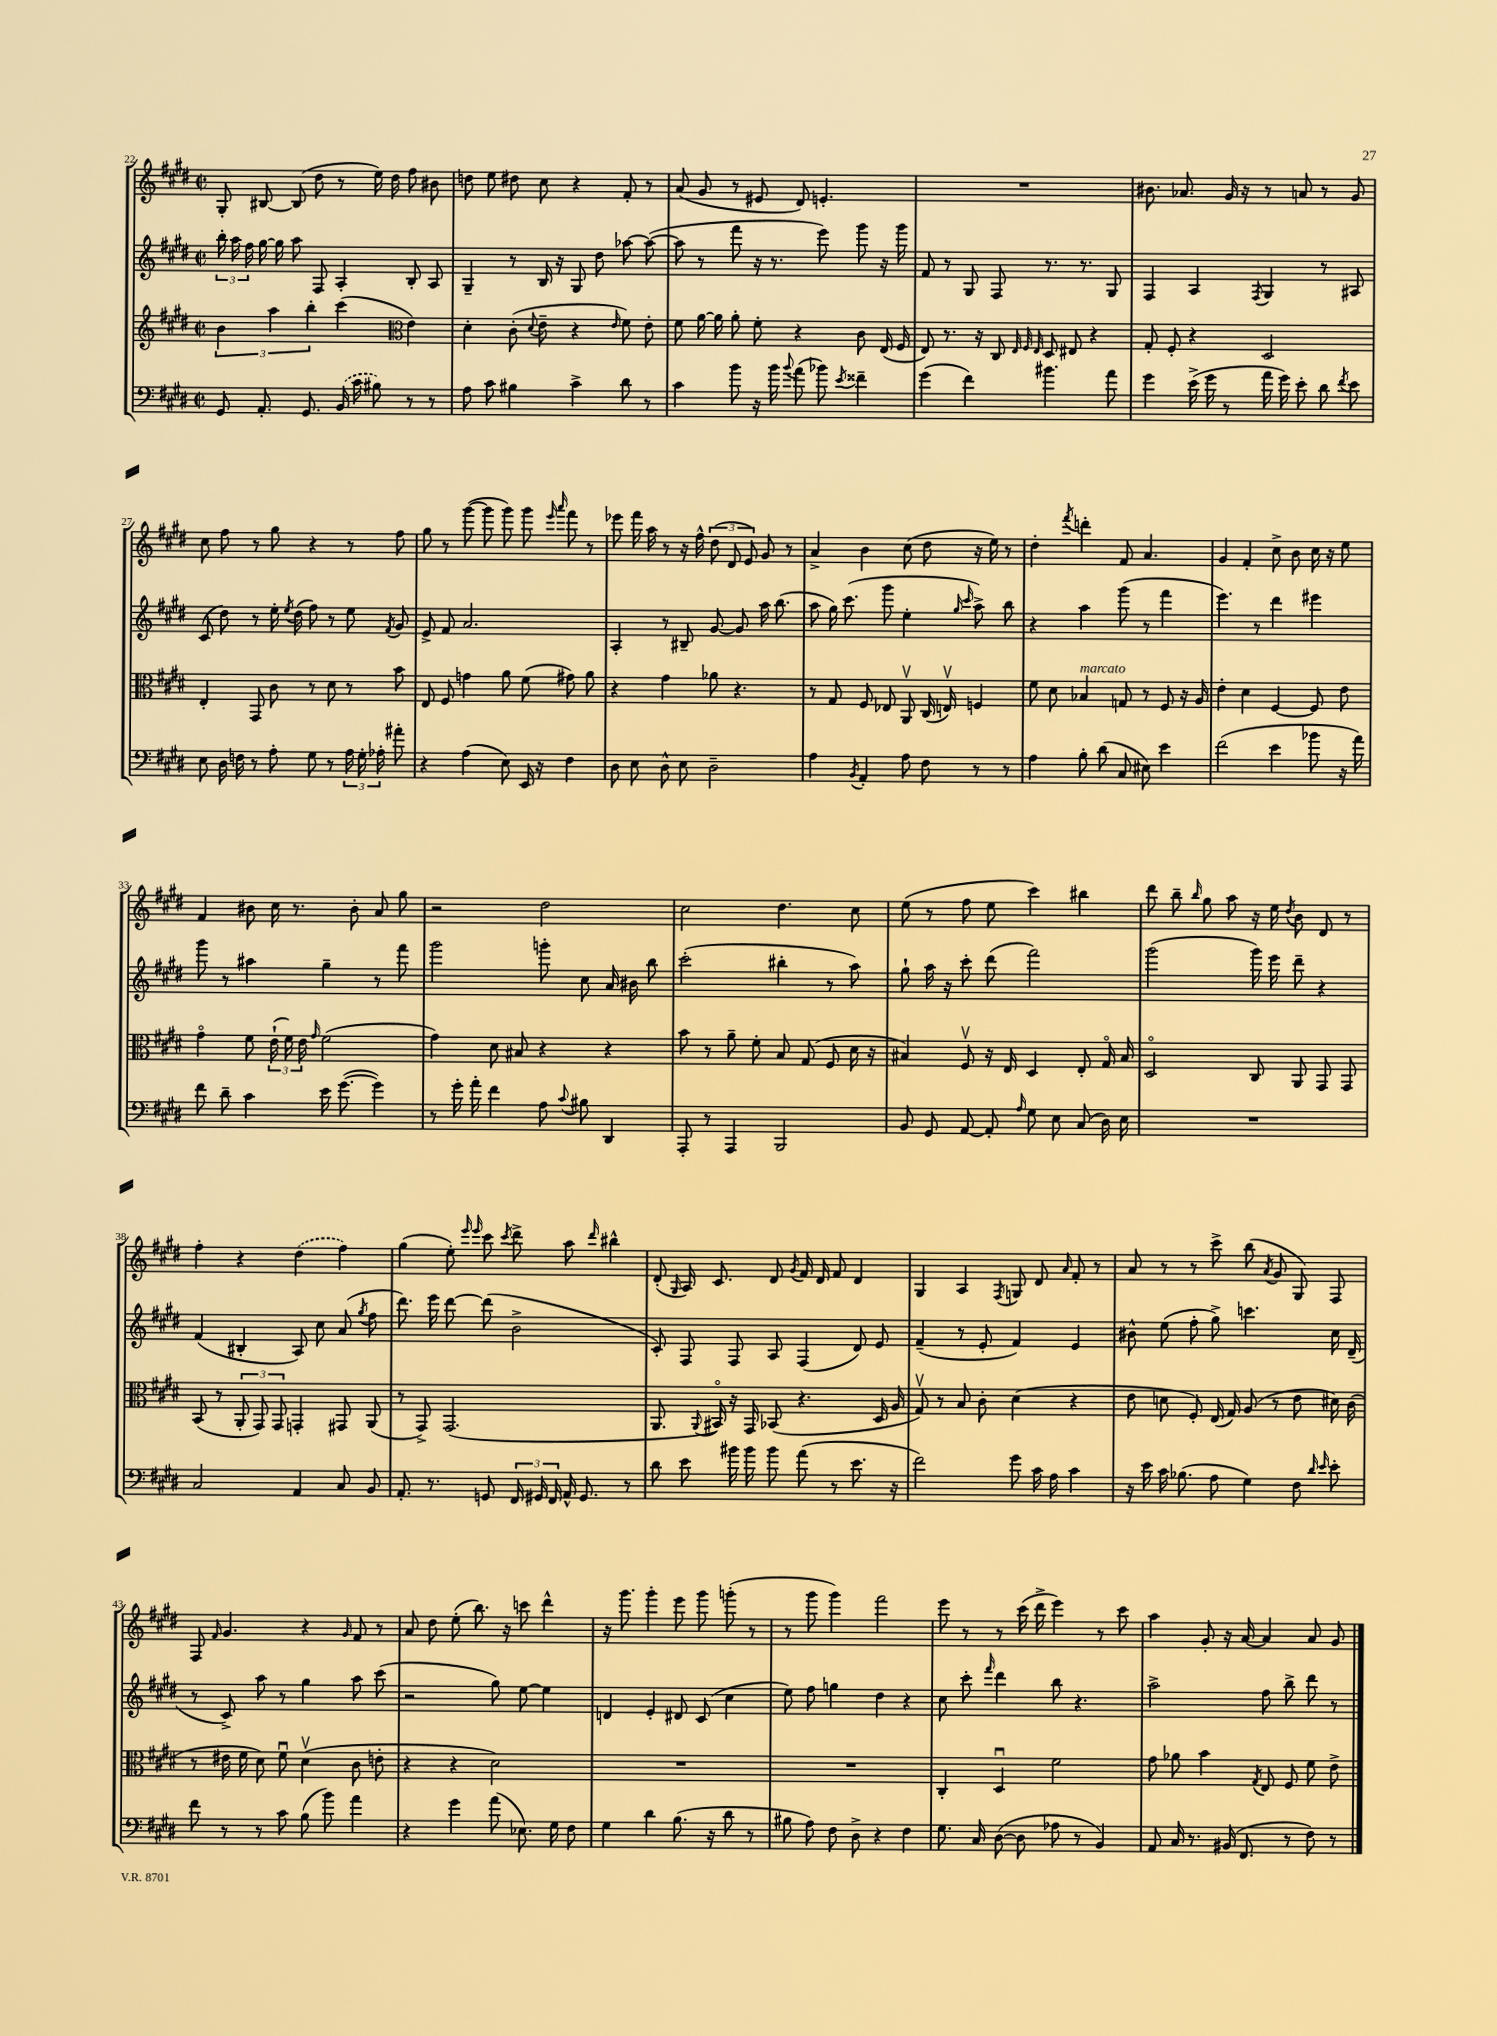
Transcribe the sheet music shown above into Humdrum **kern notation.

**kern	**kern	**kern	**kern
*part4	*part3	*part2	*part1
*staff4	*staff3	*staff2	*staff1
*clefF4	*clefG2	*clefG2	*clefG2
*k[f#c#g#d#]	*k[f#c#g#d#]	*k[f#c#g#d#]	*k[f#c#g#d#]
*M2/2	*M2/2	*M2/2	*M2/2
*met(c|)	*met(c|)	*met(c|)	*met(c|)
=22	=22	=22	=22
8GG#/	6b\	24bb'\	8G#'/
.	.	24aa\	.
.	.	24ff#\	.
8.AA'/	.	[16gg#\	[8B#X/
.	6aa\	.	.
.	.	16gg#\]	.
.	.	8aa\	(8B#/]
8.GG#/	.	.	.
.	6bb'\	.	.
.	.	8F#/	8dd#\
(16BB/	(4ccc#\	4A'/	8r
16c#\	.	.	.
8B#X\)	.	.	16ee\)
.	.	.	16dd#\
*	*clefC3	*	*
8r	4e\)	8B'/	8ff#\
8r	.	8A/	8b#X\
=23	=23	=23	=23
8A\	4d#'\	4G#~/	8ddn\
8c#\	.	.	8ee\
4B#X\	(8c#'\	8r	8dd#X\
.	8qqd#/	.	.
.	8e~\	16B/	8cc#\
.	.	16r	.
4c#^\	4r	8G#/	4r
.	.	8dd#\	.
.	16qqe/	.	.
8d#\	8f#\)	[8aa-X\	8f#'/
8r	8e'\	(8aa-\_	8r
=24	=24	=24	=24
4c#\	8f#\	8aa-\]	(8a/
.	[16a\	8r	8g#/
.	16a\]	.	.
8b\	8a'\	8fff#\	8r
16r	8f#'\	16r	8e#X/
16b\	.	8.r	.
8qqb/	.	.	.
(8a\	4r	.	8d#/)
8b-X\)	.	8eee\)	4.en'/
8qe/	.	.	.
4f##X~\	8c#\	8ggg#\	.
.	(16E/	16r	.
.	16F#/	16ggg#\	.
=25	=25	=25	=25
(4g#\	8E/)	8f#/	1r
.	8.r	8r	.
4f#\)	.	8G#/	.
.	16r	.	.
.	8C#/	8F#/	.
.	32qqE/	.	.
.	32qqF#/	.	.
.	32qqE/	.	.
4.b#X\	8D#/	8.r	.
.	8E#X/	.	.
.	.	8.r	.
.	4r	.	.
8a\	.	8G#/	.
=26	=26	=26	=26
4g#\	8G#'/	4F#/	8.b#X\
.	8F#'/	.	.
.	.	.	8.a-X/
(16e^\	4r	4A/	.
16g#\	.	.	.
8r	.	.	16g#/
.	.	.	16r
.	.	8qF#/	.
16a\	2D#/	4G#/	8r
16g#\)	.	.	.
8e'\	.	.	8an/
8d#\	.	8r	8r
8qf#/	.	.	.
8e\	.	8A#X/	8g#/
!!LO:LB:g=z
=27	=27	=27	=27
8E\	4E'/	(8c#/	8cc#\
16D#\	.	8dd#\)	8ff#\
16Fn\	.	.	.
8r	8GG#/	8r	8r
8A'\	8c#\	16ee'\	8gg#\
.	.	8qee/	.
.	.	(16dd#\	.
8G#\	8r	8ff#\)	4r
8r	8d#\	8r	.
24A\	8r	8ee\	8r
24G#'\	.	.	.
24A-X'\	.	.	.
.	.	8qf#/	.
8a#X'\	8b\	8g#/	8ff#\
=28	=28	=28	=28
4r	8E/	8e^/	8gg#\
.	8F#/	8f#/	8r
(4A\	4gn\	2.a/	([8ggg#\
.	.	.	8ggg#\]
8E\)	8a\	.	8ggg#\)
16EE/	(8f#\	.	8ggg#\
16r	.	.	.
.	.	.	16qqeee/
.	.	.	16qqaaa/
4F#\	8g#X\)	.	8fff#\
.	8a\	.	8r
=29	=29	=29	=29
8D#\	4r	4A'/	8eee-X\
8E\	.	.	16fff#\
.	.	.	16aa\
8D#^^\	4g#\	8r	8r
8E\	.	8B#X~/	16r
.	.	.	16ff#^^\
2D#~\	8a-X\	[8g#/	(12dd#\
.	.	.	12d#/
.	4.r	8g#/]	.
.	.	.	12e/)
.	.	16aa\	8g#/
.	.	(8.bb\	.
.	.	.	8r
=30	=30	=30	=30
4A\	8r	8aa\	4a^/
.	8G#/	16gg#\)	.
.	.	(8.ccc#\	.
8qBB/	.	.	.
4AA'/	8F#/	.	4b\
.	8E-X/	8ggg#\	.
8A\	8AAv/	4ee'\	(8cc#\
8F#\	(16C#/	.	8dd#\
.	16Env/)	.	.
.	.	16qqgg#/	.
.	.	16qqccc#/	.
8r	4Fn/	8aa^\)	16r
.	.	.	16ee\)
8r	.	8bb\	8r
=31	=31	=31	=31
4A\	8f#\	4r	4dd#'\
.	8d#\	.	.
.	.	.	8qfff#/
!	!LO:TX:a:i:t=marcato	!	!
8B'\	4B-X/	4aa\	4dddn'\
(8d#\	.	.	.
8C#/	8Gn/	(8ggg#\	8f#/
8E#X\)	8r	8r	4.a/
4e\	8F#/	4fff#\	.
.	16r	.	.
.	16A/	.	.
=32	=32	=32	=32
(2f#\	4e'\	4.eee\)	4g#/
.	4d#\	.	4f#'/
.	.	8r	.
4e\	[4F#/	4ddd#\	8cc#^\
.	.	.	8b\
8b-X\	8F#/]	4eee#X\	16cc#\
.	.	.	16r
16r	8e\	.	8ee\
16a\)	.	.	.
!!LO:LB:g=z
=33	=33	=33	=33
8f#\	4g#\	8ggg#\	4f#/
8d#~\	.	8r	.
4c#\	8f#\	4aa#X\	8b#X\
.	(24e`\	.	16cc#\
.	24f#\)	.	.
.	.	.	8.r
.	24e\	.	.
.	16qqg#/	.	.
16e\	(2f#\	4gg#~\	.
([8.g#\	.	.	.
.	.	.	8b#'\
4g#\])	.	8r	8a/
.	.	8fff#\	8gg#\
=34	=34	=34	=34
8r	4g#\)	2ggg#\	2r
16g#'\	.	.	.
16a'\	.	.	.
4f#\	8d#\	.	.
.	8B#X/	.	.
8A\	4r	8gggn'\	2dd#\
8qqc#/	.	.	.
8B#X\	.	8cc#\	.
4DD#/	4r	16a/	.
.	.	16b#X\	.
.	.	8bb\	.
=35	=35	=35	=35
8AAA'/	8b\	(2ccc#'\	2cc#\
8r	8r	.	.
4AAA/	8a~\	.	.
.	8f#'\	.	.
2BBB/	8B/	4bb#X'\	4.dd#\
.	(8G#/	.	.
.	8F#/	8r	.
.	16d#\	8aa\)	8cc#\
.	16r	.	.
=36	=36	=36	=36
8BB/	4B#X/)	8gg#`\	(8ee\
8GG#/	.	16aa\	8r
.	.	16r	.
[8AA/	8F#v/	8ccc#'\	8ff#\
8AA'/]	16r	(8ddd#\	8ee\
.	16E/	.	.
16qqA/	.	.	.
8G#\	4D#/	2fff#\)	4ccc#\)
8E\	.	.	.
(8C#/	8E'/	.	4bb#X\
16D#\)	16G#/	.	.
16E\	16B#/	.	.
=37	=37	=37	=37
1r	2D#/	(2ggg#\	8ddd#\
.	.	.	8bb~\
.	.	.	16qqbb/
.	.	.	8gg#\
.	.	.	8aa\
.	8C#/	16ggg#\)	16r
.	.	16eee\	16ee\
.	.	.	8qdd#/
.	8AA/	8ddd#~\	8b\
.	8GG#/	4r	8d#/
.	8GG#/	.	8r
!!LO:LB:g=z
=38	=38	=38	=38
2C#/	(8BB/	(4f#/	4ff#'\
.	8r	.	.
.	12AA'/	4B#X'/	4r
.	12GG#/)	.	.
.	12GG#/	.	.
4AA/	4GGn'/	8A/)	(4dd#\
.	.	8cc#\	.
8C#/	8GG#X/	(8a/	4ff#\)
.	.	8qgg#/	.
8BB/	(8AA/	8ff#\	.
=39	=39	=39	=39
8.AA'/	8r	8.ddd#\)	(4gg#\
.	8GG#^/)	.	.
8.r	.	16eee\	.
.	(2.GG#/	[8ddd#\	8ee'\)
.	.	.	16qqeee/
.	.	.	16qqeee/
8GGn/	.	(8ddd#\]	8ccc#\
.	.	.	8qccc#/
24FF#/	.	2b^\	8ddd#^\
24GG#X/	.	.	.
24FF#/	.	.	.
16AA^^/	.	.	8aa\
8.GG#/	.	.	.
.	.	.	16qqddd#/
.	.	.	4bb#X^^\
8r	.	.	.
=40	=40	=40	=40
8d#\	8.AA/	8c#'/)	(8d#'/
.	.	.	16qqG#/
8e\	.	8F#/	16A/)
.	8qqAA/	.	.
.	16BB#X/)	.	8.c#/
16b#X\	16r	8F#/	.
16b#\	16GG#/	.	.
8b#\	(8BB-X/	8A/	8d#/
.	.	.	8qg#/
(8a\	4.r	(4F#/	16f#/
.	.	.	16d#/
8r	.	.	8f#/
8.e\	.	8d#/)	4d#/
.	16D#/	8e/	.
16r	16A/	.	.
=41	=41	=41	=41
2f#\)	8G#v/)	(4f#~/	4G#/
.	8r	.	.
.	8B/	8r	4A/
.	8c#'\	8e'/	.
.	.	.	8qF#/
8g#\	(4d#\	4f#/)	8Gn/
16c#\	.	.	8d#/
16A\	.	.	.
.	.	.	16qqa/
4c#\	4r	4e/	8f#'/
.	.	.	8r
=42	=42	=42	=42
16r	8e\	8b#X^^\	8a/
16e\	.	.	.
16c#\	8dn\	(8ee\	8r
(8.B-X\	.	.	.
.	8F#'/)	8ff#'\	8r
8A\	(16E/	8gg#^\)	8ccc#^\
.	16G#/)	.	.
4G#\)	(8A/	4.cccn\	(8bb\
.	.	.	8qa/
.	8r	.	8g#/
8F#\	8e\	.	8G#/)
16qqd#/	.	.	.
16qqe/	.	.	.
8e'\	16d#X\)	16cc#\	8F#/
.	(16c#\	(16d#~/	.
!!LO:LB:g=z
=43	=43	=43	=43
8f#\	8r	8r	8F#/
.	.	.	16qqf#/
8r	16e#X\	8c#^/)	4.g#/
.	16f#\	.	.
8r	8d#\)	8aa\	.
8c#\	8f#u\	8r	.
(8B\	(4d#v\	4gg#\	4r
8b\)	.	.	.
.	.	.	16qqg#/
4a\	8c#\	8aa\	8f#/
.	8en'\	(8ccc#\	8r
=44	=44	=44	=44
4r	4r	2r	8a/
.	.	.	8dd#\
4g#\	4r	.	(8ee'\
.	.	.	8.bb\)
(8a\	2d#\)	8gg#\)	.
.	.	.	16r
8.E-X\)	.	[8ee\	8cccn\
.	.	4ee\]	4ddd#^^\
16G#\	.	.	.
8F#\	.	.	.
=45	=45	=45	=45
4G#\	1r	4dn/	16r
.	.	.	8.ggg#\
4d#\	.	4e'/	4ggg#'\
(8.B\	.	8d#X/	8eee\
.	.	(8c#/	8ggg#\
16r	.	.	.
8d#\	.	4cc#\	(8gggn'\
8r	.	.	8r
=46	=46	=46	=46
8B#X\	1r	8ee\)	8r
8A\)	.	8ff#\	8ggg#\
8F#\	.	4ggn\	4ggg#\)
8D#^\	.	.	.
4r	.	4dd#\	2fff#\
4F#\	.	4r	.
=47	=47	=47	=47
8.G#\	4C#'/	8cc#\	8eee\
.	.	8ccc#'\	8r
16C#/	.	.	.
.	.	16qqfff#/	.
([8D#\	4D#u/	4ddd#\	8r
8D#\]	.	.	(16ccc#\
.	.	.	16ddd#^\
8A-X\	2f#\	8bb\	4eee\)
8r	.	4.r	.
4BB/)	.	.	8r
.	.	.	8ccc#\
=48	=48	=48	=48
8AA/	8g#\	2aa^\	4aa\
16C#/	8a-X\	.	.
8.r	.	.	.
.	4b\	.	8g#'/
(16BB#X/	.	.	16r
8.FF#/	.	.	[16a/
.	8qG#/	.	.
.	8E/	8ff#\	4a/]
8r	8F#/	8bb^\	.
8F#\)	8f#\	8ddd#\	8a/
8r	8e^\	8r	8g#/
==	==	==	==
*-	*-	*-	*-
